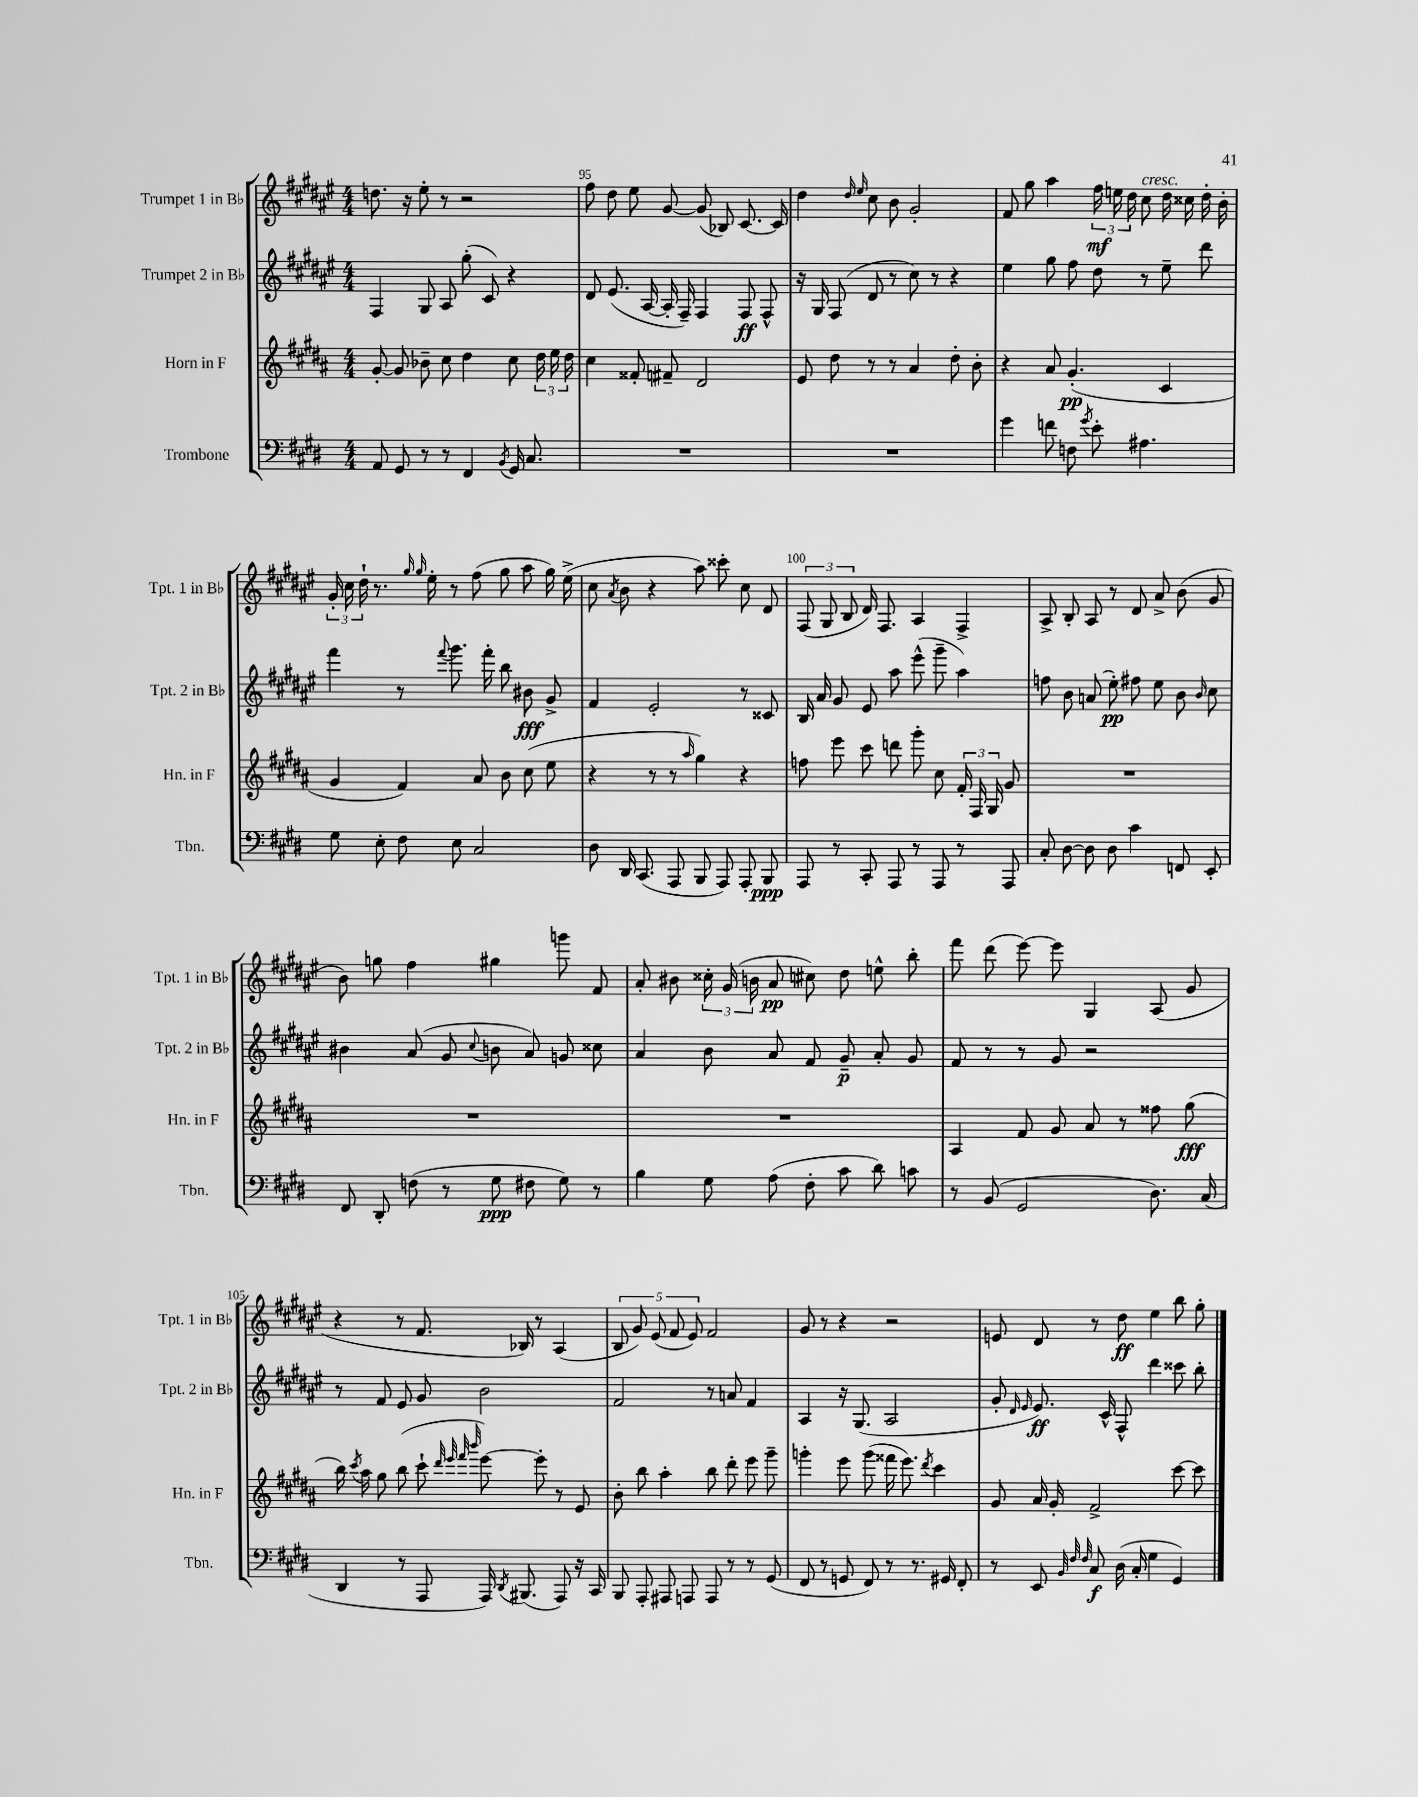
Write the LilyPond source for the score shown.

<<
\new StaffGroup <<
\new Staff = "s0" \with { instrumentName = "Trumpet 1 in Bb" shortInstrumentName = "Tpt. 1 in Bb" } {
    \clef treble \key fis \major \numericTimeSignature \time 4/4
    \autoBeamOff d''8. r16 eis''8-. r8 r2 |
    fis''8 dis''8 eis''8 gis'8~ gis'8( bes8) cis'8.~ cis'16 |
    dis''4 \grace { dis''16 eis''16 } cis''8 b'8 gis'2-. |
    fis'8 gis''8 ais''4 \tuplet 3/2 { fis''16\mf e''16 dis''16 } cis''8^\markup { \italic "cresc." } dis''16 cisis''16 dis''16-. b'16-. |
    \tuplet 3/2 { gis'16-. cis''16 dis''16-! } r8. \grace { gis''16 gis''16 } eis''16-. r8 fis''8( gis''8 ais''8 gis''16) eis''16->( |
    cis''8 \acciaccatura { ais'8 } b'8 r4 ais''8) cisis'''8-. cis''8 dis'8 |
    \tuplet 3/2 { fis8( gis8 b8 } dis'16) fis8. ais4 fis4-> |
    ais8-> b8-. ais8 r8 dis'8 ais'8-> b'8( gis'8 |
    b'8) g''8 fis''4 gis''4 g'''8 fis'8 |
    ais'8-. bis'8 \tuplet 3/2 { cisis''16-. gis'16( b'16 } ais'8\pp cis''8) dis''8 e''8-^ b''8-. |
    fis'''8 dis'''8( eis'''8~) eis'''8 gis4 ais8( gis'8 |
    r4 r8 fis'8. bes16) r8 ais4( |
    \tuplet 5/4 { b8 gis'8) eis'8( fis'8 eis'8) } fis'2 |
    gis'8 r8 r4 r2 |
    e'8 dis'8 r8 dis''8\ff eis''4 b''8 gis''8-. \bar "|." |
}
\new Staff = "s1" \with { instrumentName = "Trumpet 2 in Bb" shortInstrumentName = "Tpt. 2 in Bb" } {
    \clef treble \key fis \major \numericTimeSignature \time 4/4
    \autoBeamOff fis4 gis8 ais8 gis''8-.( cis'8) r4 |
    dis'8 eis'8.( ais16~ ais16-. fis16--) fis4 fis8\ff fis8-^ |
    r16 gis16 fis8( dis'8 r8 cis''8) r8 r4 |
    eis''4 gis''8 fis''8 dis''8 r8 eis''8-- dis'''8 |
    fis'''4 r8 \appoggiatura { fis'''8 } gis'''8. fis'''16-. b''8 bis'8\fff gis'8-> |
    fis'4 eis'2-. r8 cisis'8 |
    b16 ais'16 gis'8 eis'8 ais''8 eis'''8-^( gis'''8-- ais''4) |
    f''8 b'8 a'8( eis''8-.\pp) fis''8 eis''8 b'8 \grace { b'16 } cis''8 |
    bis'4 ais'8( gis'8 \appoggiatura { cis''8 } b'8 ais'8) g'8 cisis''8 |
    ais'4 b'8 ais'8 fis'8 gis'8--\p ais'8-. gis'8 |
    fis'8 r8 r8 gis'8 r2 |
    r8 fis'8 eis'8 gis'8 b'2 |
    fis'2 r8 a'8 fis'4 |
    ais4 r16 gis8.( ais2 |
    gis'8-. \grace { dis'16 eis'16 } eis'8.\ff) cis'16-^ fis8-^ dis'''4 cisis'''8 b''8-. \bar "|." |
}
\new Staff = "s2" \with { instrumentName = "Horn in F" shortInstrumentName = "Hn. in F" } {
    \clef treble \key b \major \numericTimeSignature \time 4/4
    \autoBeamOff gis'8~-. gis'8 bes'8-- cis''8 dis''4 cis''8 \tuplet 3/2 { dis''16 e''16 dis''16 } |
    cis''4 fisis'8-. fis'8-- dis'2 |
    e'8 dis''8 r8 r8 ais'4 dis''8-. b'8-. |
    r4 ais'8 gis'4.-.\pp( cis'4 |
    gis'4 fis'4) ais'8 b'8 cis''8( e''8 |
    r4 r8 r8 \grace { ais''16 } gis''4) r4 |
    f''8 e'''8 cis'''8 d'''8 gis'''8-. cis''8 \tuplet 3/2 { fis'16-. fis16 gis16 } gis'8 |
    R1 |
    R1 |
    R1 |
    ais4 fis'8 gis'8 ais'8 r8 fisis''8 gis''8\fff( |
    b''16) \acciaccatura { cis'''8 } ais''16 gis''8 b''8( cis'''8-! \grace { dis'''32 e'''32 fis'''32 b'''32 } e'''8~) e'''8-. r8 e'8 |
    b'8-. b''8 ais''4-. b''8 dis'''8-. e'''8 gis'''8-- |
    g'''4-. e'''8 g'''8( fisis'''16 e'''8.) \acciaccatura { dis'''8 } cis'''4 |
    gis'8 ais'16 gis'16-. fis'2-> cis'''8~ cis'''8 \bar "|." |
}
\new Staff = "s3" \with { instrumentName = "Trombone" shortInstrumentName = "Tbn." } {
    \clef bass \key e \major \numericTimeSignature \time 4/4
    \autoBeamOff a,8 gis,8 r8 r8 fis,4 \acciaccatura { b,8 } gis,16 cis8. |
    R1 |
    R1 |
    gis'4 f'8 f8 \acciaccatura { gis'8 } e'8-. ais4. |
    gis8 e8-. fis8 e8 cis2 |
    dis8 dis,16 cis,8.( a,,8 b,,8 a,,8) a,,8-. b,,8\ppp |
    a,,8 r8 cis,8-. a,,8 r8 a,,8 r8 a,,8 |
    cis8-. dis8~ dis8 dis8 cis'4 f,8 e,8-. |
    fis,8 dis,8-. f8( r8 gis8\ppp fis8 gis8) r8 |
    b4 gis8 a8( fis8-. cis'8 dis'8) c'8 |
    r8 b,8( gis,2 dis8.) cis16( |
    dis,4 r8 a,,8 a,,16) \acciaccatura { dis,8 } bis,,8.( a,,8) r16 cis,16 |
    b,,8 a,,8-. ais,,8 a,,8 a,,8 r8 r8 gis,8( |
    fis,8 r8 g,8 fis,8) r8 r8. gis,16 fis,8-. |
    r8 e,8 \grace { b,32 fis32 fis32 } cis8\f dis16( cis16-. gis4 gis,4) \bar "|." |
}
>>
>>
\layout { \context { \Score currentBarNumber = #94 \override BarNumber.break-visibility = ##(#f #t #t) barNumberVisibility = #(every-nth-bar-number-visible 5) } }
